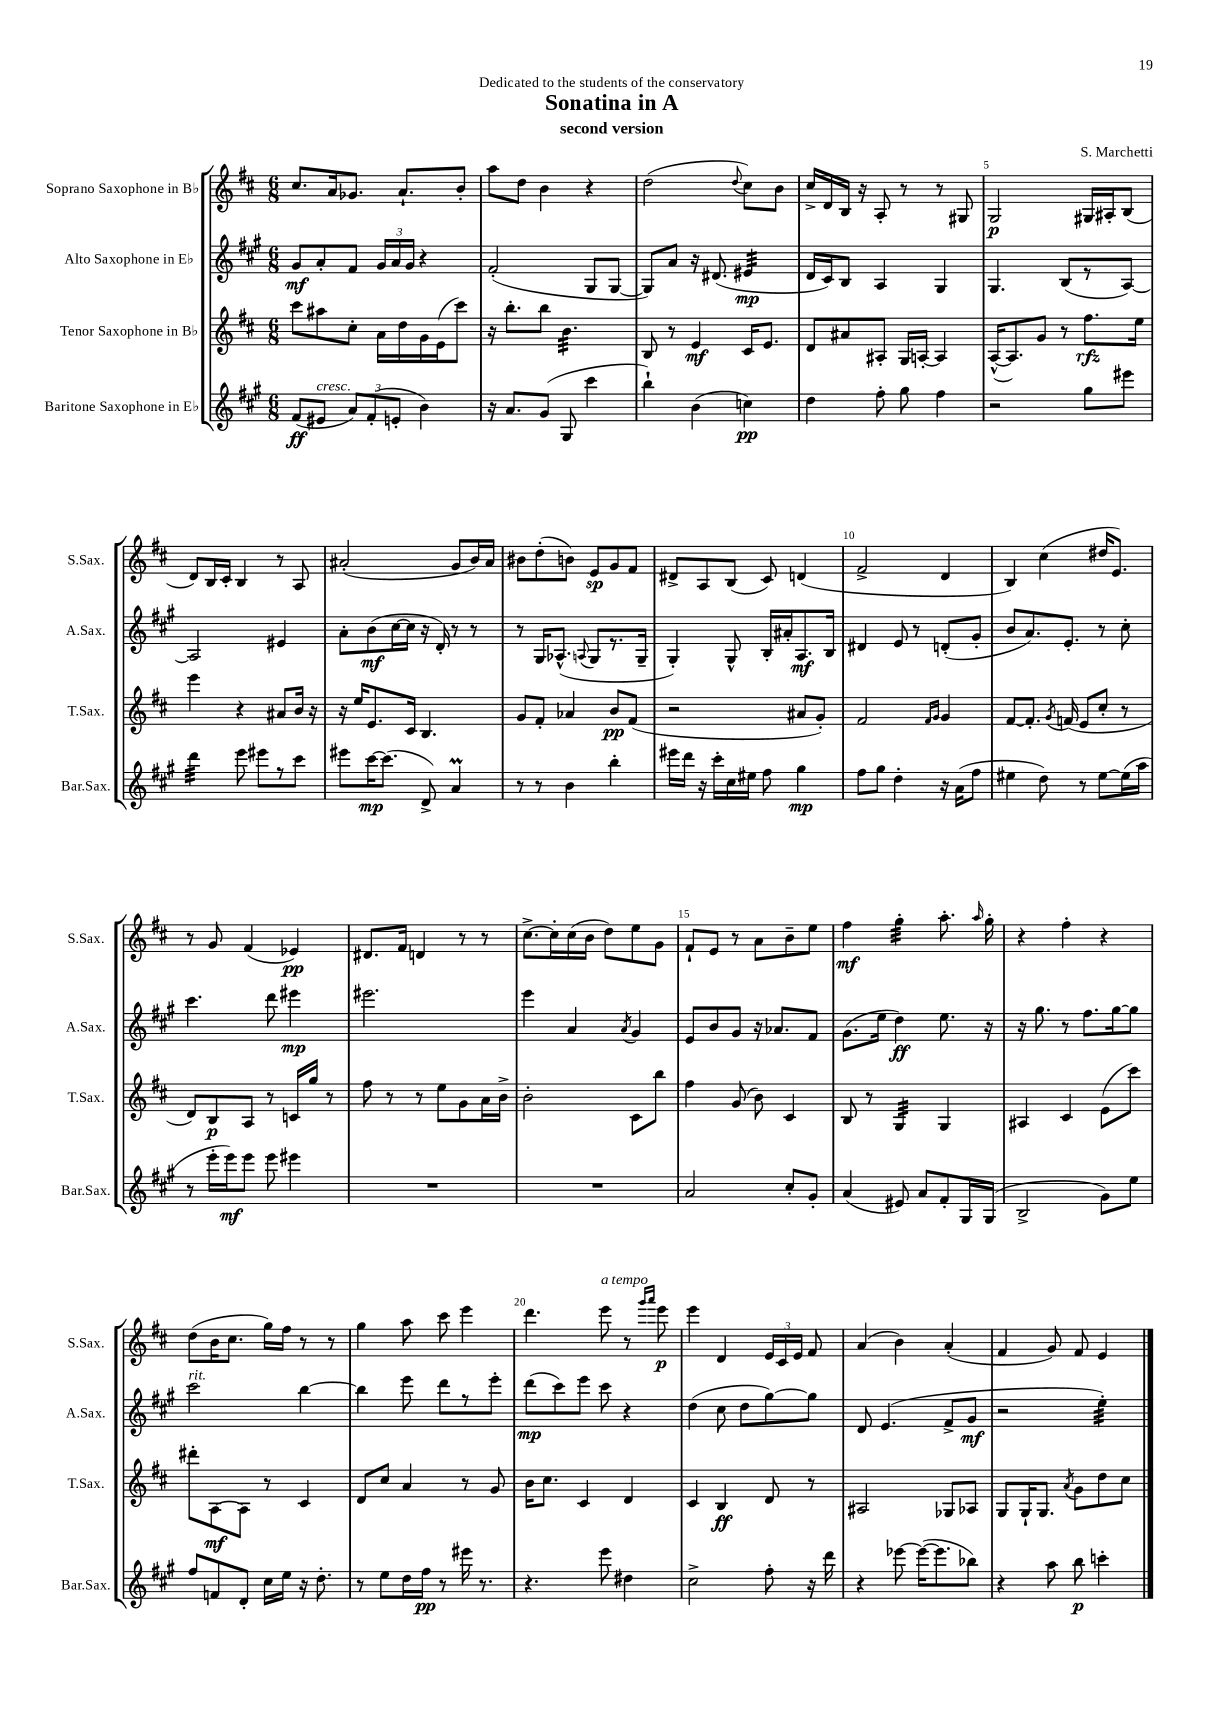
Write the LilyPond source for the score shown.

\header { title = "Sonatina in A" composer = "S. Marchetti" subtitle = "second version" dedication = "Dedicated to the students of the conservatory" }
<<
\new StaffGroup <<
\new Staff = "s0" \with { instrumentName = "Soprano Saxophone in Bb" shortInstrumentName = "S.Sax." } {
    \clef treble \key d \major \numericTimeSignature \time 6/8
    \autoBeamOff cis''8.[ a'16 ges'8.] a'8.[-! b'8]-. |
    a''8[ d''8] b'4 r4 |
    d''2( \appoggiatura { d''8 } cis''8[) b'8] |
    cis''16[-> d'16 b16] r16 a8-. r8 r8 gis8 |
    g2\p gis16[ ais16-. b8]( |
    d'8[) b16 cis'16]-. b4 r8 a8 |
    ais'2-.( g'8[ b'16) ais'16] |
    bis'8[ d''8-.( b'8]) e'8[\sp g'8 fis'8] |
    dis'8[-> a8 b8]( cis'8) d'4( |
    fis'2-> d'4 |
    b4) cis''4( dis''16[ e'8.]) |
    r8 g'8 fis'4( ees'4\pp) |
    dis'8.[ fis'16] d'4 r8 r8 |
    cis''8.[~-> cis''16-. cis''16( b'16] d''8[) e''8 g'8] |
    fis'8[-! e'8] r8 a'8[ b'8-- e''8] |
    fis''4\mf g''4:32-. a''8.-. \grace { a''16 } g''16-. |
    r4 fis''4-. r4 |
    d''8[( b'16 cis''8.] g''16[) fis''16] r8 r8 |
    g''4 a''8 cis'''8 e'''4 |
    d'''4. e'''8^\markup { \italic "a tempo" } r8 \grace { g'''16[ a'''16] } e'''8\p |
    e'''4 d'4 \tuplet 3/2 { e'16[ cis'16 e'16] } fis'8 |
    a'4( b'4) a'4-.( |
    fis'4 g'8) fis'8 e'4 \bar "|." |
}
\new Staff = "s1" \with { instrumentName = "Alto Saxophone in Eb" shortInstrumentName = "A.Sax." } {
    \clef treble \key a \major \numericTimeSignature \time 6/8
    \autoBeamOff gis'8[\mf a'8-. fis'8] \tuplet 3/2 { gis'16[ a'16 gis'16] } r4 |
    fis'2-.( gis8[ gis8]~ |
    gis8[) a'8] r16 dis'8.( eis'4:32\mp |
    d'16[ cis'16) b8] a4 gis4 |
    gis4. b8[( r8 a8]~) |
    a2 eis'4 |
    a'8[-. b'8\mf( cis''16~ cis''16] r16 d'16-.) r8 r8 |
    r8 gis16[ aes8.]-^( \appoggiatura { a8 } gis8[ r8. gis16]-- |
    gis4-.) gis8-^ b16[-. ais'16-. a8.\mf b16] |
    dis'4 e'8 r8 d'8[-.( gis'8]-. |
    b'8[ a'8.) e'8.]-. r8 cis''8-. |
    cis'''4. d'''8 eis'''4\mp |
    eis'''2. |
    e'''4 a'4 \acciaccatura { a'8 } gis'4 |
    e'8[ b'8 gis'8] r16 aes'8.[ fis'8] |
    gis'8.[( e''16] d''4\ff) e''8. r16 |
    r16 gis''8. r8 fis''8.[ gis''16~ gis''8] |
    cis'''2^\markup { \italic "rit." } b''4~ |
    b''4 e'''8 d'''8[ r8 e'''8]-. |
    d'''8[\mp( cis'''8) e'''8] cis'''8 r4 |
    d''4( cis''8 d''8[ gis''8~) gis''8] |
    d'8 e'4.( fis'8[-> gis'8]\mf |
    r2 e''4:32-.) \bar "|." |
}
\new Staff = "s2" \with { instrumentName = "Tenor Saxophone in Bb" shortInstrumentName = "T.Sax." } {
    \clef treble \key d \major \numericTimeSignature \time 6/8
    \autoBeamOff cis'''8[ ais''8 cis''8]-. a'16[ d''16 g'16 e'16( cis'''8]) |
    r16 b''8.[-. b''8] b'4.:32 |
    b8 r8 e'4\mf cis'16[ e'8.] |
    d'8[ ais'8 ais8]-. g16[ a16]~-. a4 |
    a16[~-^( a8.) g'8] r8 fis''8.[\rfz e''16] |
    e'''4 r4 ais'8[ b'16] r16 |
    r16 e''16[ e'8. cis'16] b4. |
    g'8[ fis'8]-. aes'4 b'8[\pp fis'8]( |
    r2 ais'8[ g'8]-.) |
    fis'2 \grace { fis'16[ g'16] } g'4 |
    fis'8[~ fis'8.]-. \acciaccatura { g'8 } f'16( e'8[ cis''8]-. r8 |
    d'8[) b8\p a8] r8 c'16[ g''16] r8 |
    fis''8 r8 r8 e''8[ g'8 a'16 b'16]-> |
    b'2-. cis'8[ b''8] |
    fis''4 g'8( b'8) cis'4 |
    b8 r8 g4:32 g4 |
    ais4 cis'4 e'8[( cis'''8]) |
    dis'''8[-. a8~\mf a8] r8 cis'4 |
    d'8[ cis''8] a'4 r8 g'8 |
    b'16[ cis''8.] cis'4 d'4 |
    cis'4 b4\ff d'8 r8 |
    ais2 ges8[ aes8] |
    g8[ g16-! g8.] \acciaccatura { a'8 } g'8[ d''8 cis''8] \bar "|." |
}
\new Staff = "s3" \with { instrumentName = "Baritone Saxophone in Eb" shortInstrumentName = "Bar.Sax." } {
    \clef treble \key a \major \numericTimeSignature \time 6/8
    \autoBeamOff fis'8[\ff( eis'8]^\markup { \italic "cresc." } \tuplet 3/2 { a'8[) fis'8-.( e'8]-. } b'4) |
    r16 a'8.[ gis'8]( gis8 cis'''4 |
    b''4-!) b'4( c''4\pp) |
    d''4 fis''8-. gis''8 fis''4 |
    r2 gis''8[ eis'''8] |
    d'''4:32 e'''8 eis'''8[ r8 cis'''8] |
    eis'''8[ cis'''16~\mp cis'''8.]( d'8->) a'4\prall |
    r8 r8 b'4 b''4-. |
    eis'''16[ d'''16] r16 cis'''16[-. cis''16 eis''16] fis''8 gis''4\mp |
    fis''8[ gis''8] d''4-. r16 a'16[( fis''8] |
    eis''4 d''8) r8 eis''8[~ eis''16( a''16] |
    r8 e'''16[-. e'''16\mf) e'''8] e'''8 eis'''4 |
    R2. |
    R2. |
    a'2 cis''8[-. gis'8]-. |
    a'4( eis'8) a'8[ fis'8-. gis16 gis16]( |
    b2-> gis'8[) e''8] |
    fis''8[ f'8 d'8]-. cis''16[ e''16] r16 d''8.-. |
    r8 e''8[ d''16 fis''16]\pp r8 eis'''16 r8. |
    r4. e'''8 dis''4 |
    cis''2-> fis''8-. r16 d'''16 |
    r4 ees'''8~ ees'''16[~( ees'''8. bes''8]) |
    r4 a''8 b''8\p c'''4-. \bar "|." |
}
>>
>>
\layout { \context { \Score \override BarNumber.break-visibility = ##(#f #t #t) barNumberVisibility = #(every-nth-bar-number-visible 5) } }
